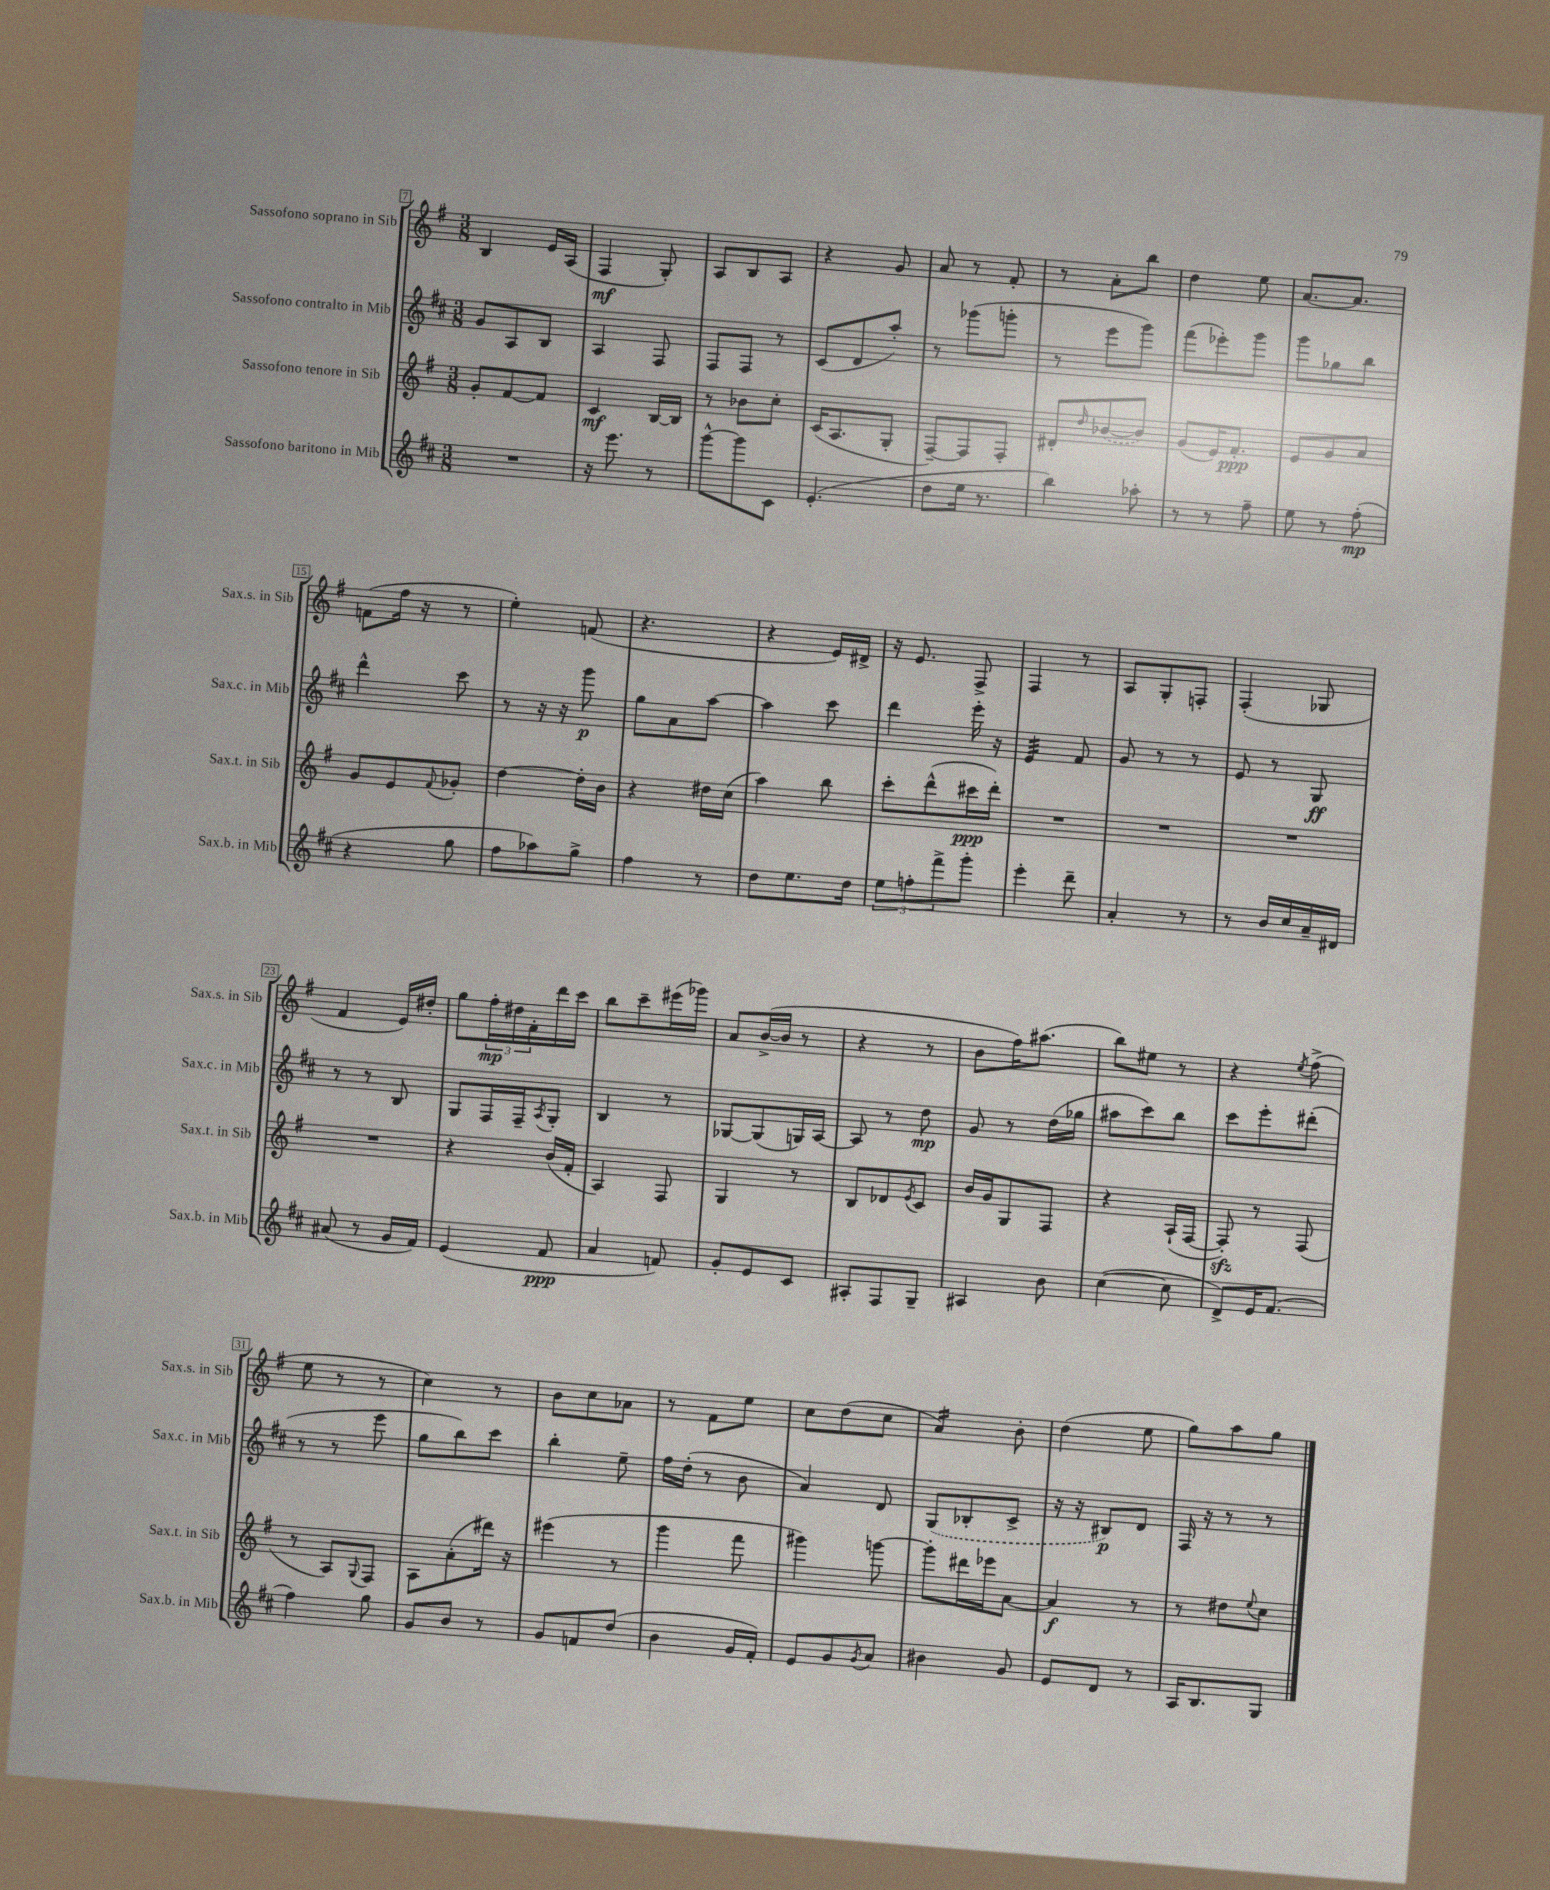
<<
\new StaffGroup <<
\new Staff = "s0" \with { instrumentName = "Sassofono soprano in Sib" shortInstrumentName = "Sax.s. in Sib" } {
    \clef treble \key g \major \numericTimeSignature \time 3/8
    b4 e'16 a16( |
    fis4\mf g8-.) |
    a8 b8 a8 |
    r4 g'8 |
    a'8 r8 fis'8-. |
    r8 a'8-. b''8 |
    d''4 e''8 |
    a'8.~ a'8. |
    f'8( fis''16 r16 r8 |
    e''4-.) f'8( |
    r4. |
    r4 e'16) dis'16-> |
    r16 e'8. fis8-> |
    fis4 r8 |
    a8 g8-. f8-. |
    fis4-.( ges8 |
    fis'4 e'16) dis''16-. |
    g''8 \tuplet 3/2 { fis''16-.\mp dis''16 fis'16-. } d'''16 c'''16 |
    b''8 c'''8-- eis'''16( ges'''16) |
    a'8 b'16~->( b'16 r8 |
    r4 r8 |
    b'8 fis''16) ais''8.( |
    b''8) eis''8 r8 |
    r4 \acciaccatura { e''8 } fis''8->( |
    e''8 r8 r8 |
    c''4) r8 |
    b'8 c''8 aes'8 |
    r8 fis'8 e''8 |
    c''8 d''8( c''8 |
    a'4:16) b'8-. |
    d''4( e''8 |
    g''8) a''8 g''8 \bar "|." |
}
\new Staff = "s1" \with { instrumentName = "Sassofono contralto in Mib" shortInstrumentName = "Sax.c. in Mib" } {
    \clef treble \key d \major \numericTimeSignature \time 3/8
    g'8 a8 b8 |
    a4 fis8 |
    fis8 fis8 r8 |
    cis'8( d'8 a''8-.) |
    r8 ges'''8( g'''8-. |
    r8 e'''8 g'''8) |
    fis'''8( ees'''8-.) g'''8 |
    g'''8 ges''8 b''8 |
    d'''4-^ cis'''8 |
    r8 r16 r16 g'''8\p |
    g''8 a'8 a''8~ |
    a''4 cis'''8 |
    d'''4 e'''16-. r16 |
    e'4:32 fis'8 |
    g'8 r8 r8 |
    e'8 r8 g8\ff |
    r8 r8 b8 |
    g8 fis16 fis16-- \acciaccatura { a8 } g8-. |
    b4 r8 |
    ges8~ ges8( g16) a16~ |
    a8 r8 d''8\mp |
    g'8 r8 d''16( ges''16 |
    ais''8 cis'''8) b''8 |
    cis'''8 e'''8-. dis'''8-.( |
    r8 r8 e'''8 |
    g''8 b''8) cis'''8 |
    b''4-. e''8-- |
    fis''16 d''16-.( r8 b'8 |
    a'4) d'8 |
    \once \slurDashed g8( bes8-. cis'8-> |
    r16 r16 bis8\p) d'8 |
    fis16 r16 r8 r8 \bar "|." |
}
\new Staff = "s2" \with { instrumentName = "Sassofono tenore in Sib" shortInstrumentName = "Sax.t. in Sib" } {
    \clef treble \key g \major \numericTimeSignature \time 3/8
    g'8-. fis'8~ fis'8 |
    c'4\mf b16~ b16 |
    r8 bes'8 c''8-. |
    c'16( a8. g8-. |
    fis8~--) fis8 fis8-. |
    dis'8-. \grace { d''16 } \once \slurDashed bes'8~( bes'8) |
    g'8( e'16) fis'8.-.\ppp |
    e'8 g'8 a'8 |
    g'8 e'8 \appoggiatura { fis'8 } ges'8-. |
    d''4~ d''16-. b'16 |
    r4 dis''16 c''16( |
    a''4) b''8 |
    c'''8-. d'''8-^( cis'''16\ppp d'''16-.) |
    R4. |
    R4. |
    R4. |
    R4. |
    r4 b'16( fis'16-. |
    a4) fis8 |
    g4 r8 |
    b8 des'8 \acciaccatura { e'8 } c'8 |
    b'16 g'16 g8 fis8 |
    r4 a16-!( fis16~ |
    fis8-.\sfz) r8 fis8( |
    r8 a8) \appoggiatura { g8 } fis8 |
    a8 a'8-.( dis'''16) r16 |
    eis'''4( r8 |
    g'''4 fis'''8 |
    gis'''4) g'''8~ |
    g'''8-. dis'''16 ees'''16 a'8~ |
    a'4\f r8 |
    r8 dis''8 \appoggiatura { e''8 } c''8 \bar "|." |
}
\new Staff = "s3" \with { instrumentName = "Sassofono baritono in Mib" shortInstrumentName = "Sax.b. in Mib" } {
    \clef treble \key d \major \numericTimeSignature \time 3/8
    R4. |
    r16 e'''8. r8 |
    g'''8~-^ g'''8 cis'8 |
    e'4.-.( |
    d''8 e''16 r8. |
    b''4) aes''8-. |
    r8 r8 fis''8-- |
    e''8 r8 fis''8-.\mp( |
    r4 g''8 |
    fis''8 aes''8) g''8-> |
    fis''4 r8 |
    d''8 e''8. d''16 |
    \tuplet 3/2 { e''8 f''8-. fis'''8-> } g'''8-. |
    e'''4-. d'''8-- |
    a'4-. r8 |
    r8 b'16 cis''16 a'16-- dis'16 |
    ais'8( r8 g'16 fis'16) |
    e'4( fis'8\ppp |
    a'4 f'8) |
    g'8-. e'8 cis'8 |
    ais8-. fis8 g8-- |
    ais4 b'8 |
    cis''4~( cis''8 |
    d'8->) e'16 fis'8.( |
    fis''4) g''8 |
    g'8 b'8 r8 |
    g'8 f'8 d''8( |
    b'4 g'16 fis'16-.) |
    e'8 g'8 \acciaccatura { g'8 } a'8 |
    bis'4 g'8 |
    e'8 d'8 r8 |
    a16 b8. g8 \bar "|." |
}
>>
>>
\layout { \context { \Score currentBarNumber = #7 \override BarNumber.stencil = #(make-stencil-boxer 0.1 0.3 ly:text-interface::print) } }
